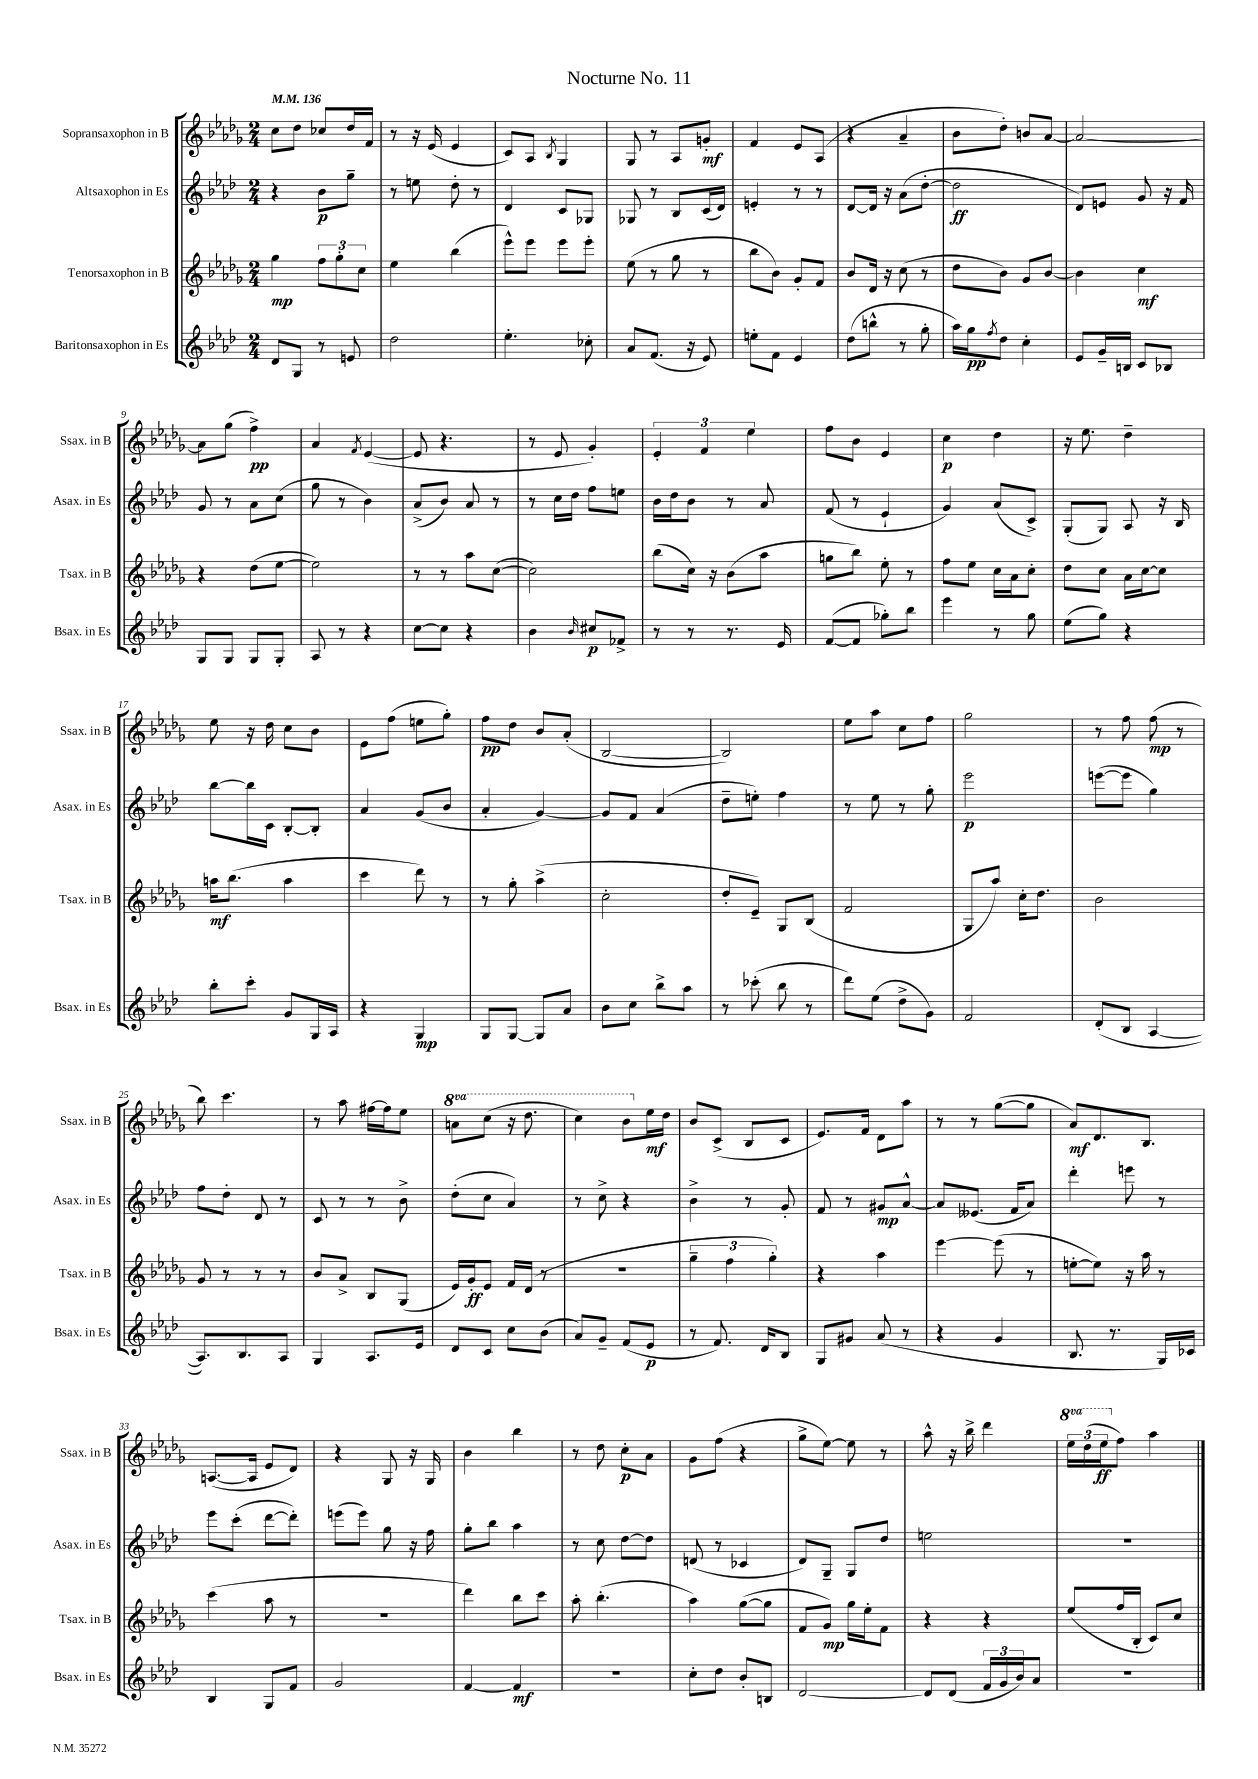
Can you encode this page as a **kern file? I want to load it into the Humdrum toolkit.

**kern	**dynam	**kern	**dynam	**kern	**dynam	**kern	**dynam
*part4	*part4	*part3	*part3	*part2	*part2	*part1	*part1
*staff4	*staff4	*staff3	*staff3	*staff2	*staff2	*staff1	*staff1
*I"Baritonsaxophon in Es	*	*I"Tenorsaxophon in B	*	*I"Altsaxophon in Es	*	*I"Sopransaxophon in B	*
*I'Bsax. in Es	*	*I'Tsax. in B	*	*I'Asax. in Es	*	*I'Ssax. in B	*
*clefG2	*	*clefG2	*	*clefG2	*	*clefG2	*
*k[b-e-a-d-]	*	*k[b-e-a-d-g-]	*	*k[b-e-a-d-]	*	*k[b-e-a-d-g-]	*
*M2/4	*	*M2/4	*	*M2/4	*	*M2/4	*
*MM136	*	*MM136	*	*MM136	*	*MM136	*
=1	=1	=1	=1	=1	=1	=1	=1
8d-/L	.	4gg-\	mp	4r	.	8cc\L	.
8G/J	.	.	.	.	.	8dd-\J	.
8r	.	12ff\L	.	8b-\L	p	8cc-X/L	.
.	.	12gg-'\	.	.	.	.	.
8en/	.	.	.	8gg~\J	.	16dd-/L	.
.	.	12cc\J	.	.	.	.	.
.	.	.	.	.	.	16f/JJ	.
=2	=2	=2	=2	=2	=2	=2	=2
2dd-\	.	4ee-\	.	8r	.	8r	.
.	.	.	.	8een\	.	16r	.
.	.	.	.	.	.	(16e-/	.
.	.	(4bb-\	.	8dd-'\	.	4e-/	.
.	.	.	.	8r	.	.	.
=3	=3	=3	=3	=3	=3	=3	=3
4.ee-'\	.	8eee-^^\L)	.	4d-/	.	8c/L)	.
.	.	8eee-\J	.	.	.	8A-/J	.
.	.	.	.	.	.	8qB-/	.
.	.	8eee-\L	.	8c/L	.	4G-/	.
8cc-X'\	.	8eee-'\J	.	8G-X/J	.	.	.
=4	=4	=4	=4	=4	=4	=4	=4
8a-/L	.	(8ee-\	.	8G-X/	.	8G-/	.
(8.f/J	.	8r	.	8r	.	8r	.
.	.	8gg-\	.	8B-/L	.	8A-/L	.
16r	.	.	.	.	.	.	.
8e-/)	.	8r	.	(16c/L	.	8gn'/J	mf
.	.	.	.	16d-/JJ)	.	.	.
=5	=5	=5	=5	=5	=5	=5	=5
8een'\L	.	8bb-\L	.	4en'/	.	4f/	.
8f\J	.	8b-\J)	.	.	.	.	.
4e-/	.	8g-'/L	.	8r	.	8e-/L	.
.	.	8f/J	.	8r	.	(8A-/J	.
=6	=6	=6	=6	=6	=6	=6	=6
(8dd-\L	.	8b-/L	.	[8d-/L	.	4r	.
8bbn^^\J	.	16d-/Jk	.	16d-/Jk]	.	.	.
.	.	16r	.	16r	.	.	.
8r	.	(8cc\	.	(8a-\L	.	4a-~/	.
8gg'\	.	8r	.	[8dd-'\J	.	.	.
=7	=7	=7	=7	=7	=7	=7	=7
16aa-\LL)	.	8dd-\L	.	2dd-\]	ff	8b-\L	.
16gg\J	pp	.	.	.	.	.	.
8qff/	.	.	.	.	.	.	.
8dd-\J	.	8b-\J)	.	.	.	8dd-'\J)	.
4cc'\	.	8g-/L	.	.	.	8bn/L	.
.	.	[8b-/J	.	.	.	[8a-/J	.
=8	=8	=8	=8	=8	=8	=8	=8
8e-/L	.	4b-\]	.	8d-/L)	.	2a-/_	.
16g~/L	.	.	.	8en/J	.	.	.
16Bn/JJ	.	.	.	.	.	.	.
8c/L	.	4cc\	mf	8g/	.	.	.
8B-X/J	.	.	.	16r	.	.	.
.	.	.	.	16f/	.	.	.
!!LO:LB:g=z
=9	=9	=9	=9	=9	=9	=9	=9
8G/L	.	4r	.	8g/	.	8a-\L]	.
8G/J	.	.	.	8r	.	(8gg-\J	.
8G/L	.	(8dd-\L	.	8a-\L	.	4ff^\)	pp
8G'/J	.	[8ee-\J	.	(8cc\J	.	.	.
=10	=10	=10	=10	=10	=10	=10	=10
8A-/	.	2ee-\])	.	8gg\	.	4a-/	.
8r	.	.	.	8r	.	.	.
.	.	.	.	.	.	8qf/	.
4r	.	.	.	4b-\)	.	([4e-/	.
=11	=11	=11	=11	=11	=11	=11	=11
[8cc\L	.	8r	.	(8a-^/L	.	8e-/]	.
8cc\J]	.	8r	.	8b-/J)	.	4.r	.
4r	.	8aa-\L	.	8a-/	.	.	.
.	.	([8cc\J	.	8r	.	.	.
=12	=12	=12	=12	=12	=12	=12	=12
4b-\	.	2cc\])	.	8r	.	8r	.
.	.	.	.	16cc\LL	.	8e-/	.
.	.	.	.	16dd-\JJ	.	.	.
16qqb-/	.	.	.	.	.	.	.
8cc#X/L	p	.	.	8ff\L	.	4g-'/)	.
8f-X^/J	.	.	.	8een\J	.	.	.
=13	=13	=13	=13	=13	=13	=13	=13
8r	.	(8bb-\L	.	16b-\LL	.	6e-'/	.
.	.	.	.	16dd-\J	.	.	.
8r	.	16cc\Jk)	.	8b-\J	.	.	.
.	.	.	.	.	.	6f/	.
.	.	16r	.	.	.	.	.
8.r	.	(8b-\L	.	8r	.	.	.
.	.	.	.	.	.	6ee-\	.
.	.	8aa-\J	.	8a-/	.	.	.
16e-/	.	.	.	.	.	.	.
=14	=14	=14	=14	=14	=14	=14	=14
([8f/L	.	8ggn\L	.	(8f/	.	8ff\L	.
8f/J]	.	8bb-\J)	.	8r	.	8b-\J	.
8gg-X'\L)	.	8ee-'\	.	4e-`/	.	4e-/	.
8bb-\J	.	8r	.	.	.	.	.
=15	=15	=15	=15	=15	=15	=15	=15
4eee-\	.	8ff\L	.	4g/)	.	4cc\	p
.	.	8ee-\J	.	.	.	.	.
8r	.	16cc\LL	.	(8a-/L	.	4dd-\	.
.	.	16a-\J	.	.	.	.	.
8gg\	.	8cc'\J	.	8c^/J)	.	.	.
=16	=16	=16	=16	=16	=16	=16	=16
(8ee-\L	.	8dd-\L	.	(8G'/L	.	16r	.
.	.	.	.	.	.	8.ee-\	.
8gg\J)	.	8cc\J	.	8G/J)	.	.	.
4r	.	16a-\LL	.	8A-/	.	4dd-~\	.
.	.	[16cc\J	.	.	.	.	.
.	.	8cc\J]	.	16r	.	.	.
.	.	.	.	16B-/	.	.	.
!!LO:LB:g=z
=17	=17	=17	=17	=17	=17	=17	=17
8bb-'\L	.	16aan\KL	mf	[8bb-\L	.	8ee-\	.
.	.	(8.bb-\J	.	.	.	.	.
8ccc'\J	.	.	.	16bb-\L]	.	16r	.
.	.	.	.	16c\JJ	.	16dd-\	.
8g/L	.	4aa\	.	[8B-'/L	.	8cc\L	.
16G/L	.	.	.	8B-'/J]	.	8b-\J	.
16A-/JJ	.	.	.	.	.	.	.
=18	=18	=18	=18	=18	=18	=18	=18
4r	.	4ccc\	.	4a-/	.	8e-\L	.
.	.	.	.	.	.	(8ff\J	.
4G/	mp	8ddd-\)	.	(8g/L	.	8een\L	.
.	.	8r	.	8b-/J	.	8gg-'\J)	.
=19	=19	=19	=19	=19	=19	=19	=19
8G/L	.	8r	.	4a-'/	.	8ff\L	pp
[8G/J	.	8gg-'\	.	.	.	8dd-\J	.
8G/L]	.	(4aa-^\	.	[4g/)	.	8b-/L	.
8a-/J	.	.	.	.	.	(8a-'/J	.
=20	=20	=20	=20	=20	=20	=20	=20
8b-\L	.	2cc'\	.	8g/L]	.	[2B-/	.
8cc\J	.	.	.	8f/J	.	.	.
8bb-^\L	.	.	.	(4a-/	.	.	.
8aa-\J	.	.	.	.	.	.	.
=21	=21	=21	=21	=21	=21	=21	=21
8r	.	8dd-'/L	.	8dd-~\L	.	2B-/])	.
(8ccc-X'\	.	8e-~/J)	.	8een'\J)	.	.	.
8bb-\	.	8G-/L	.	4ff\	.	.	.
8r	.	(8B-/J	.	.	.	.	.
=22	=22	=22	=22	=22	=22	=22	=22
8ddd-\L)	.	2f/	.	8r	.	8ee-\L	.
(8ee-\J	.	.	.	8ee-\	.	8aa-\J	.
8dd-^\L	.	.	.	8r	.	8cc\L	.
8g\J)	.	.	.	8gg'\	.	8ff\J	.
=23	=23	=23	=23	=23	=23	=23	=23
2f/	.	8G-/L	.	2eee-\	p	2gg-\	.
.	.	8aa-/J)	.	.	.	.	.
.	.	16cc'\KL	.	.	.	.	.
.	.	8.dd-\J	.	.	.	.	.
=24	=24	=24	=24	=24	=24	=24	=24
(8d-'/L	.	2b-\	.	([8eeen\L	.	8r	.
8B-/J	.	.	.	8eee\J]	.	8ff\	.
[4A-/	.	.	.	4gg\)	.	(8ff\	mp
.	.	.	.	.	.	8r	.
!!LO:LB:g=z
=25	=25	=25	=25	=25	=25	=25	=25
8.A-/L])	.	8g-/	.	8ff\L	.	8bb-\)	.
.	.	8r	.	8dd-'\J	.	4.ccc\	.
8.B-/	.	.	.	.	.	.	.
.	.	8r	.	8d-/	.	.	.
8A-/J	.	8r	.	8r	.	.	.
=26	=26	=26	=26	=26	=26	=26	=26
4G/	.	8b-/L	.	8c/	.	8r	.
.	.	8a-^/J	.	8r	.	8aa-\	.
8.A-/L	.	8B-/L	.	8r	.	[16ff#X\LL	.
.	.	.	.	.	.	16ff#\J]	.
.	.	(8G-/J	.	8b-^\	.	8ee-\J	.
16e-/Jk	.	.	.	.	.	.	.
=27	=27	=27	=27	=27	=27	=27	=27
*	*	*	*	*	*	*8va	*
8d-/L	.	16e-/LL)	.	(8dd-'\L	.	8aan\L	.
.	.	16g-'/J	ff	.	.	.	.
8c/J	.	8e-/J	.	8cc\J	.	(8ccc\J	.
8cc\L	.	16f/LL	.	4a-/)	.	16r	.
.	.	(16d-/JJ	.	.	.	8.ddd-\	.
(8b-\J	.	8r	.	.	.	.	.
=28	=28	=28	=28	=28	=28	=28	=28
8a-/L)	.	2r	.	8r	.	4ccc\)	.
8g~/J	.	.	.	8cc^\	.	.	.
(8f/L	.	.	.	4r	.	8bb-\L	.
*	*	*	*	*	*	*X8va	*
8e-/J	p	.	.	.	.	16ee-\L	mf
.	.	.	.	.	.	16dd-\JJ	.
=29	=29	=29	=29	=29	=29	=29	=29
8r	.	6gg-~\	.	4b-^\	.	8b-/L	.
8.f/)	.	.	.	.	.	(8c^/J	.
.	.	6ff\	.	.	.	.	.
.	.	.	.	8r	.	8B-/L	.
16d-/KL	.	.	.	.	.	.	.
.	.	6gg-'\)	.	.	.	.	.
8B-/J	.	.	.	8g'/	.	8c/J	.
=30	=30	=30	=30	=30	=30	=30	=30
8G/L	.	4r	.	8f/	.	8.e-/L)	.
8g#X/J	.	.	.	8r	.	.	.
.	.	.	.	.	.	16f/Jk	.
(8a-/	.	4aa-\	.	8g#X/L	mp	8d-\L	.
8r	.	.	.	[8a-^^/J	.	8aa-\J	.
=31	=31	=31	=31	=31	=31	=31	=31
4r	.	[4eee-\	.	8a-/L]	.	8r	.
.	.	.	.	(8.e--X/J	.	8r	.
4g/	.	(8eee-\]	.	.	.	([8gg-\L	.
.	.	.	.	16f/KL	.	.	.
.	.	8r	.	8a-/J)	.	8gg-\J]	.
=32	=32	=32	=32	=32	=32	=32	=32
8.B-/	.	[8een'\L	.	4ddd-'\	.	8a-/L)	mf
.	.	8ee\J])	.	.	.	8.d-/	.
8.r	.	.	.	.	.	.	.
.	.	16r	.	8eeen\	.	.	.
.	.	16aa-\	.	.	.	8.B-/J	.
16G/LL)	.	8r	.	8r	.	.	.
16c-X/JJ	.	.	.	.	.	.	.
!!LO:LB:g=z
=33	=33	=33	=33	=33	=33	=33	=33
4B-/	.	(4ccc\	.	8eee-\L	.	([8.An/L	.
.	.	.	.	(8ccc'\J	.	.	.
.	.	.	.	.	.	16A/Jk]	.
8G/L	.	8aa-\	.	[8ddd-\L	.	8e-/L	.
8f/J	.	8r	.	8ddd-'\J])	.	8d-/J)	.
=34	=34	=34	=34	=34	=34	=34	=34
2g/	.	2r	.	(8eeen\L	.	4r	.
.	.	.	.	8eee\J)	.	.	.
.	.	.	.	8gg\	.	8G-/	.
.	.	.	.	16r	.	16r	.
.	.	.	.	16ff\	.	16G-/	.
=35	=35	=35	=35	=35	=35	=35	=35
[4f/	.	4ddd-\)	.	8gg'\L	.	4b-\	.
.	.	.	.	8bb-\J	.	.	.
4f/]	mf	8bb-\L	.	4aa-\	.	4bb-\	.
.	.	8ccc\J	.	.	.	.	.
=36	=36	=36	=36	=36	=36	=36	=36
2r	.	8aa-'\	.	8r	.	8r	.
.	.	(4.bb-'\	.	8cc\	.	8dd-\	.
.	.	.	.	[8dd-\L	.	8cc'\L	p
.	.	.	.	8dd-\J]	.	8a-\J	.
=37	=37	=37	=37	=37	=37	=37	=37
8cc'\L	.	4aa-\)	.	(8dn/	.	8g-\L	.
8dd-\J	.	.	.	8r	.	(8ff\J	.
8b-'/L	.	([8gg-\L	.	4c-X/	.	4r	.
8Bn/J	.	8gg-\J]	.	.	.	.	.
=38	=38	=38	=38	=38	=38	=38	=38
[2d-/	.	8f/L	.	8d-/L)	.	8gg-^\L	.
.	.	8g-/J)	mp	8G~/J	.	[8ee-\J)	.
.	.	16gg-\LL	.	8G/L	.	8ee-\]	.
.	.	16ee-'\J	.	.	.	.	.
.	.	8f\J	.	8dd-/J	.	8r	.
=39	=39	=39	=39	=39	=39	=39	=39
8d-/L]	.	4r	.	2een\	.	8aa-^^\	.
(8d-/J	.	.	.	.	.	16r	.
.	.	.	.	.	.	16bb-^\	.
24f/LL	.	4r	.	.	.	4ddd-\	.
24g/	.	.	.	.	.	.	.
24b-/J)	.	.	.	.	.	.	.
8a-/J	.	.	.	.	.	.	.
=40	=40	=40	=40	=40	=40	=40	=40
*	*	*	*	*	*	*8va	*
2r	.	(8ee-/L	.	2r	.	24eee-\LL	.
.	.	.	.	.	.	(24ddd-\	.
.	.	.	.	.	.	24eee-\J	ff
*	*	*	*	*	*	*X8va	*
.	.	16ff/L	.	.	.	8ff\J)	.
.	.	16B-'/JJ	.	.	.	.	.
.	.	8c/L)	.	.	.	4aa-\	.
.	.	8cc/J	.	.	.	.	.
==	==	==	==	==	==	==	==
*-	*-	*-	*-	*-	*-	*-	*-
